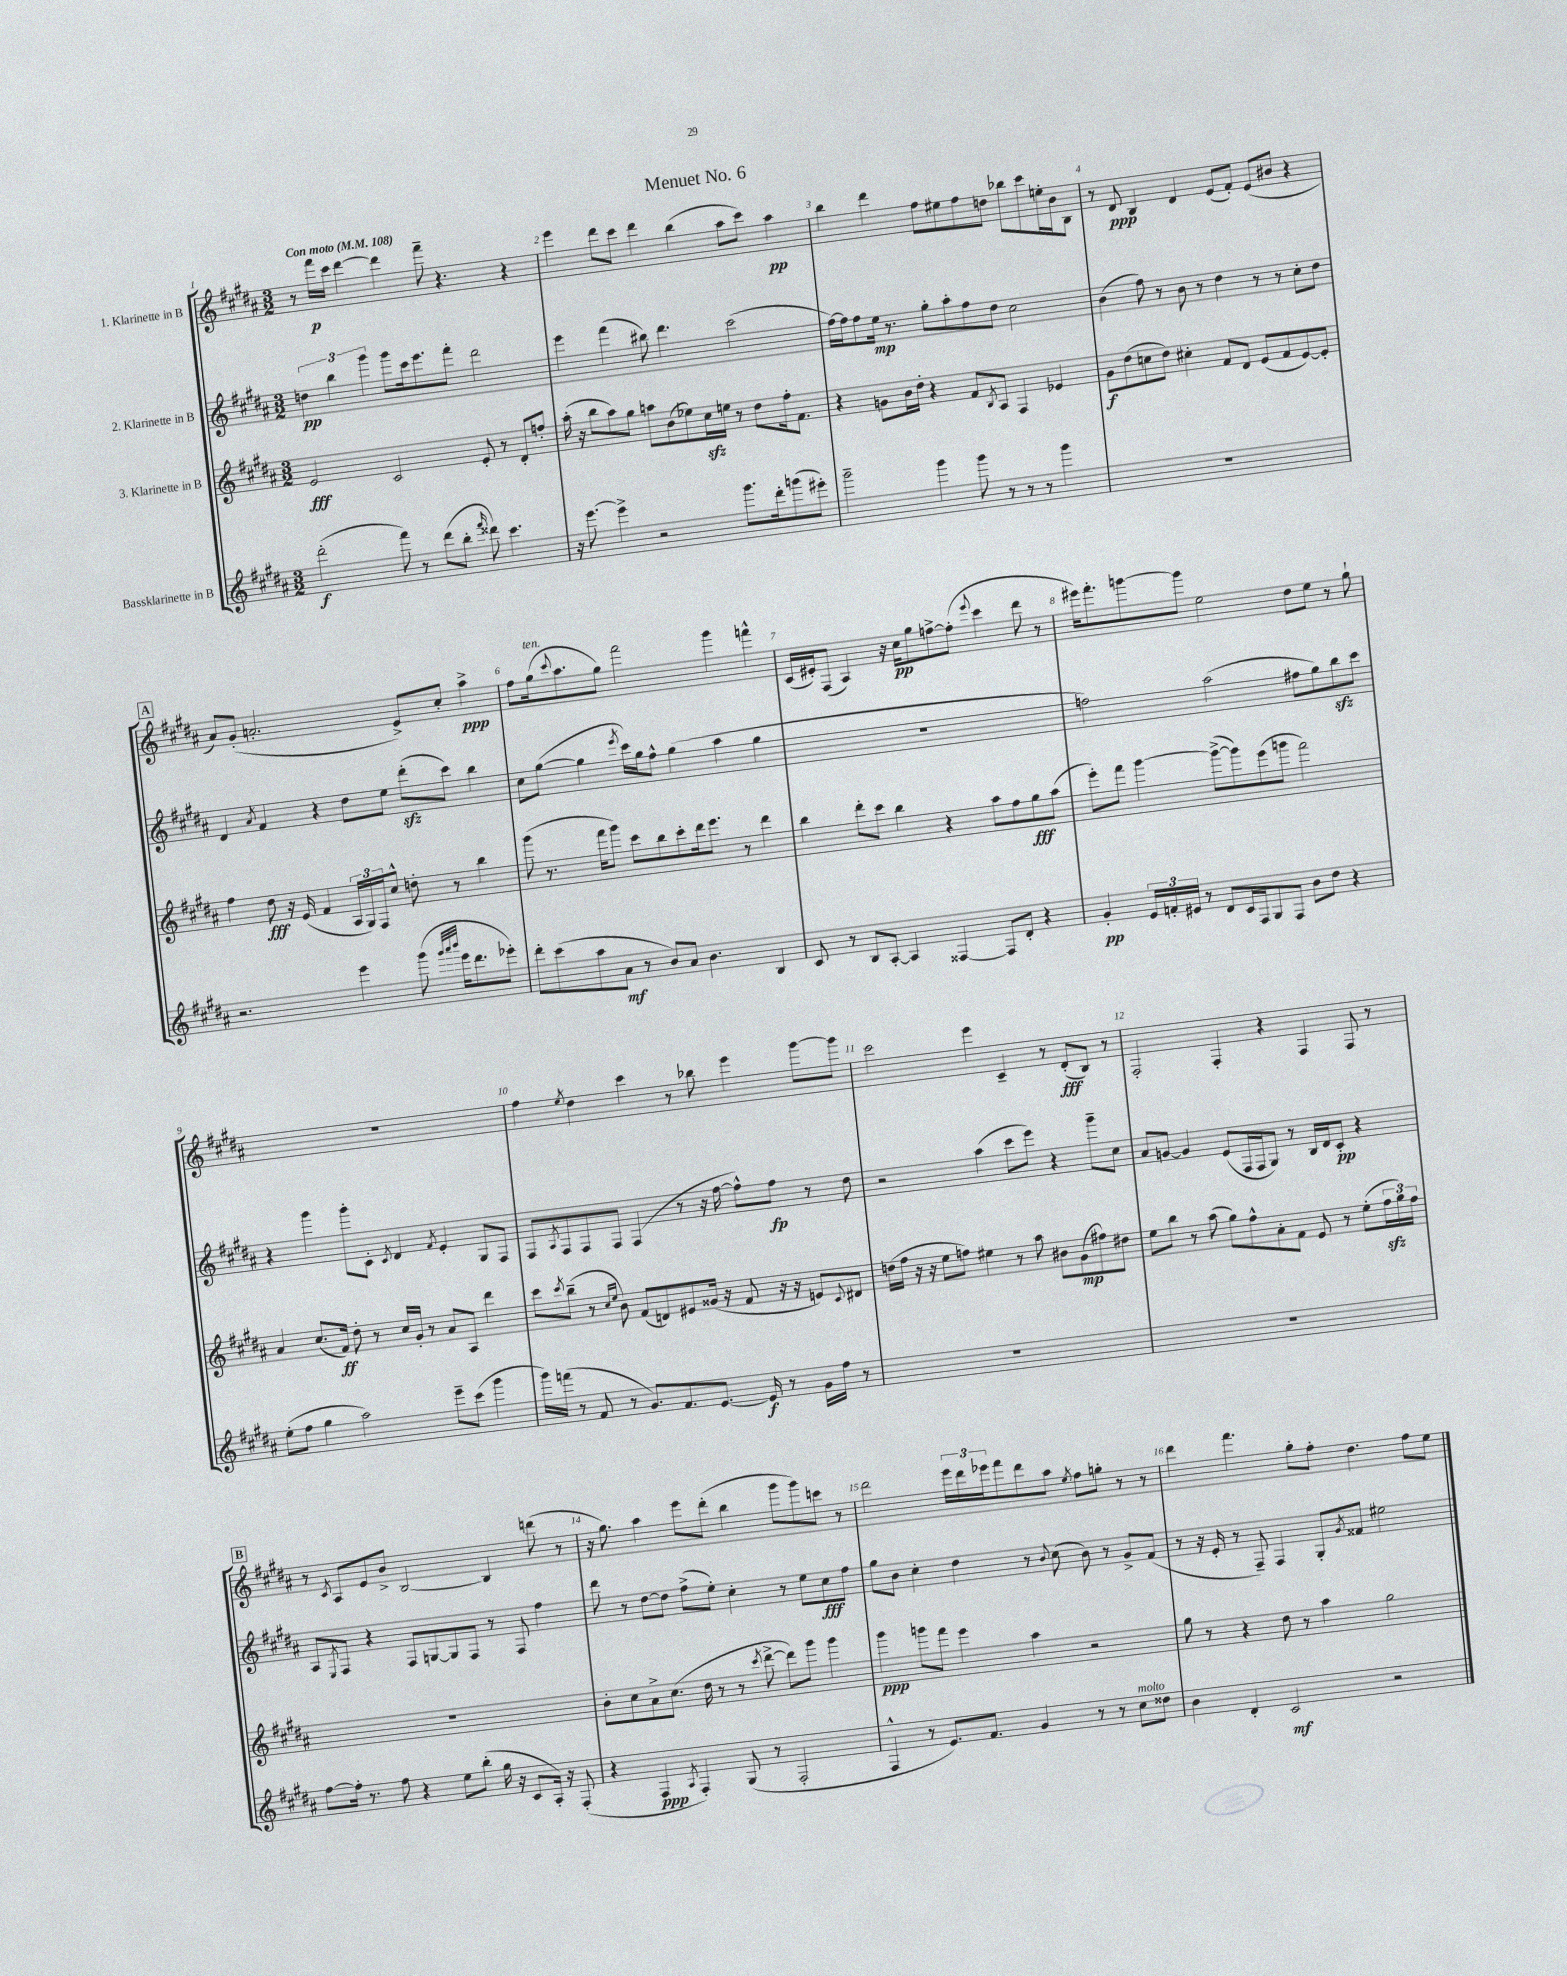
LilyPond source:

\header { title = "Menuet No. 6" }
<<
\new StaffGroup <<
\new Staff = "s0" \with { instrumentName = "1. Klarinette in B" } {
    \clef treble \key b \major \numericTimeSignature \time 3/2 \tempo "Con moto" 4 = 108
    r8 fis'''16\p cis'''16 dis'''4~ dis'''4 fis'''8-- r4. r4 |
    e'''4 dis'''8 cis'''8 dis'''4 b''4( ais''8 cis'''8) ais''4\pp |
    b''4 dis'''4 fis''8 eis''8 fis''8 d''8 bes''8 cis'''8 e''16-. b'16 b8 |
    r8 dis'8\ppp b4 dis'4 e'8( fis'8-.) e'8( bis'8 r4 |
    \mark \markup { \box "A" } ais'8) gis'8-.( a'2.-. e'8->) cis''8-. ais''4->\ppp |
    fis''8 gis''16^\markup { \italic "ten." }( \appoggiatura { cis'''8 } ais''8. gis''8) fis'''2 gis'''4 f'''4-^ |
    cis'16( eis'16-.) fis8( ais4) r16 cis''16\pp gis''8 f''8~-> f''8-.( \appoggiatura { e'''8 } cis'''4 dis'''8 r8 |
    eis'''16) fis'''8.-. g'''8~ g'''8 e''2 dis''8 e''8 r8 gis''8-! |
    R1. |
    fis''4 \acciaccatura { e''8 } dis''4 cis'''4 r8 bes''8 e'''4 gis'''8~ gis'''8 |
    cis'''2 e'''4 cis'4-- r8 dis'8-.\fff( b8) r8 |
    fis2-. fis4-. r4 fis4 fis8 r8 |
    \mark \markup { \box "B" } r8 \acciaccatura { cis'8 } ais8 e'8 b'8-> b2~ b4 d'''8( r8 |
    r16 gis''8.) ais''4 e'''8 dis'''8-.( b''4 gis'''8 gis'''8) c'''8 r8 |
    dis'''2 \tuplet 3/2 { e'''16 dis'''16 ees'''16 } fis'''8 dis'''8 ais''8 \acciaccatura { e''8 } fis''8 g''8-. r8 r8 |
    dis'''4 fis'''4. gis''8-. fis''8-. dis''4. fis''8 e''8 \bar "|." |
}
\new Staff = "s1" \with { instrumentName = "2. Klarinette in B" } {
    \clef treble \key b \major \numericTimeSignature \time 3/2
    \tuplet 3/2 { d''4\pp b''4 gis'''4 } gis'''8 cis'''16 e'''8. fis'''8-. dis'''2 |
    e'''4 fis'''4( bis''8) dis'''4. cis'''2( |
    fis''16~) fis''16 fis''8 e''16\mp r8. gis''8-. ais''8-. fis''8 dis''8 cis''2 |
    b'4( fis''8) r8 b'8 r8 dis''4 r8 r8 cis''8-. dis''8 |
    \mark \markup { \box "A" } dis'4 \acciaccatura { ais'8 } fis'4 r4 dis''8 e''8 dis'''8-.\sfz( cis'''8) b''4 |
    cis''8 gis''8~( gis''4 \acciaccatura { e'''8 } cis'''16) gis''16 fis''8-^ gis''4( ais''4 gis''4 |
    R1. |
    f''2) ais''2( fis''8 gis''8) b''8\sfz cis'''8 |
    r4 gis'''4 gis'''8-. cis'8-. \acciaccatura { cis'8 } dis'4 \acciaccatura { fis'8 } e'4-. gis8 fis8 |
    fis8 \acciaccatura { ais8 } fis8 fis8 fis8 fis4( r8 r16 fis''16~ fis''8-^) fis''8\fp r8 dis''8 |
    r2 ais''4( cis'''8 e'''8) r4 gis'''8-- cis''8 |
    ais'8 g'8~ g'4 e'8( fis16 fis16 gis8) r8 b16 dis'16 cis'8-.\pp r4 |
    \mark \markup { \box "B" } ais8 \acciaccatura { e8 } fis8 r4 fis8 g8~ g8 fis8 r8 fis8 fis''4 |
    dis'''8 r8 dis''8~ dis''8 fis''8->( e''8-.) cis''4-. r8 e''8 cis''8\fff fis''8 |
    gis''8 b'8 cis''4-. dis''4 r8 \appoggiatura { b'8 } cis''8( b'8) r8 gis'8-> fis'8( |
    r8 r16 e'16-. r8 fis8--) fis4 gis8-. \acciaccatura { gis'8 } fisis'8 eis''2 \bar "|." |
}
\new Staff = "s2" \with { instrumentName = "3. Klarinette in B" } {
    \clef treble \key b \major \numericTimeSignature \time 3/2
    e'2\fff cis'2 e'8-. r8 dis'8-. f''8-. |
    ais''16-.( r16 b''8 ais''8) gis''8 a''8 b'8( ees''8) cis''16\sfz e''16 r8 dis''8 fis''16-. fis'8. |
    r4 g'8 b'16 dis''16-. r4 fis'8 \acciaccatura { b8 } ais8 fis4 ees'4 |
    gis'8\f dis''8( c''8 dis''8) cis''4-. fis'8 dis'8 e'8( fis'8 e'8~) e'8-. |
    \mark \markup { \box "A" } fis''4 dis''8\fff r16 e'16( fis'4 \tuplet 3/2 { ais16 gis16) fis16 } cis''8-^ d''8-. r8 b''4 |
    gis'''8( r8. fis'''16 gis'''8) cis'''8 b''8 cis'''8-. dis'''16 e'''8. r8 dis'''4 |
    b''4 dis'''8-. cis'''8 b''4 r4 ais''8 fis''8 gis''8\fff ais''8( |
    e'''8-.) fis'''8 gis'''4~ gis'''8~->( gis'''8) e'''8( g'''8 fis'''2) |
    ais'4 cis''8.( fis'16\ff) dis''8-. r8 cis''16 gis'16-. r8 ais'8 ais8 dis'''4 |
    cis'''8 \acciaccatura { cis'''8 } b''8--( r8 \grace { cis''16 e''16 } b'8) fis'8( d'8) eis'8 gisis'16( r16 fis'8 r16 r16 e'8) \appoggiatura { cis'8 } dis'8 |
    d''16( fis''16 r16 r16 e''8 f''8) eis''4 r8 ais''8 bis'8 gis'8\mp( fis''8) dis''8 |
    e''8 b''8 r8 ais''8( gis''8) fis''8-^ ais'8-. fis'8 e'8 r8 e''8-.( \tuplet 3/2 { fis''16\sfz gis''16) fis''16 } |
    \mark \markup { \box "B" } R1. |
    b'8-. cis''8 ais'8-> cis''8.( dis''16 r8 r8 \acciaccatura { cis'''8 } dis'''8~-> dis'''8) gis'''8 gis'''4 |
    gis'''4\ppp g'''8 fis'''8 e'''4 ais''4 r2 |
    gis''8 r8 r4 dis''8 r8 ais''4 gis''2 \bar "|." |
}
\new Staff = "s3" \with { instrumentName = "Bassklarinette in B" } {
    \clef treble \key b \major \numericTimeSignature \time 3/2
    dis'''2-.\f( fis'''8) r8 dis'''8( b''8-. \grace { fis'''16 } disis'''8) cis'''4. |
    r16 e'''8.~ e'''4-> r2 gis'''8. dis'''16-. g'''8( eis'''8-.) |
    gis'''2-- gis'''4 gis'''8 r8 r8 r8 gis'''4 |
    R1. |
    \mark \markup { \box "A" } r2. e'''4 gis'''8( \grace { gis'''32 ais'''32 b'''32 } e'''16 dis'''8. ees'''8-.) |
    dis'''8-. cis'''8( ais''8 ais'8\mf r8 b'8) ais'8 b'4. b4 |
    cis'8 r8 b8 ais8~-. ais4 fisis4~ fisis8 dis'8-. r4 |
    gis'4-.\pp \tuplet 3/2 { e'16 f'16-. eis'16 } r8 dis'8 cis'16 fis16 gis8 fis8 b'8 dis''8 r4 |
    e''8-.( fis''8 gis''4 ais''2) e'''8-- cis'''8( gis'''4 |
    gis'''16) f'''16( r8 fis'8 r8 gis'8.) fis'8. e'8.~ e'16\f r8 gis'16 fis''16 r8 |
    R1. |
    R1. |
    \mark \markup { \box "B" } fis''8~ fis''16-. r8. fis''8 r4 e''8 b''8-.( gis''16 r16 cis'8 ais16-.) r16 fis8-.( |
    r4 fis4\ppp \acciaccatura { ais8 } fis4-.) gis8( r8 fis2-. |
    fis4-^ r8 e'8.) fis'8. gis'4 r8 r8 cis''8^\markup { \italic "molto" } disis''8 |
    b'4 dis'4-. cis'2\mf r2 \bar "|." |
}
>>
>>
\layout { \context { \Score \override BarNumber.break-visibility = ##(#f #t #t) barNumberVisibility = #all-bar-numbers-visible } }
